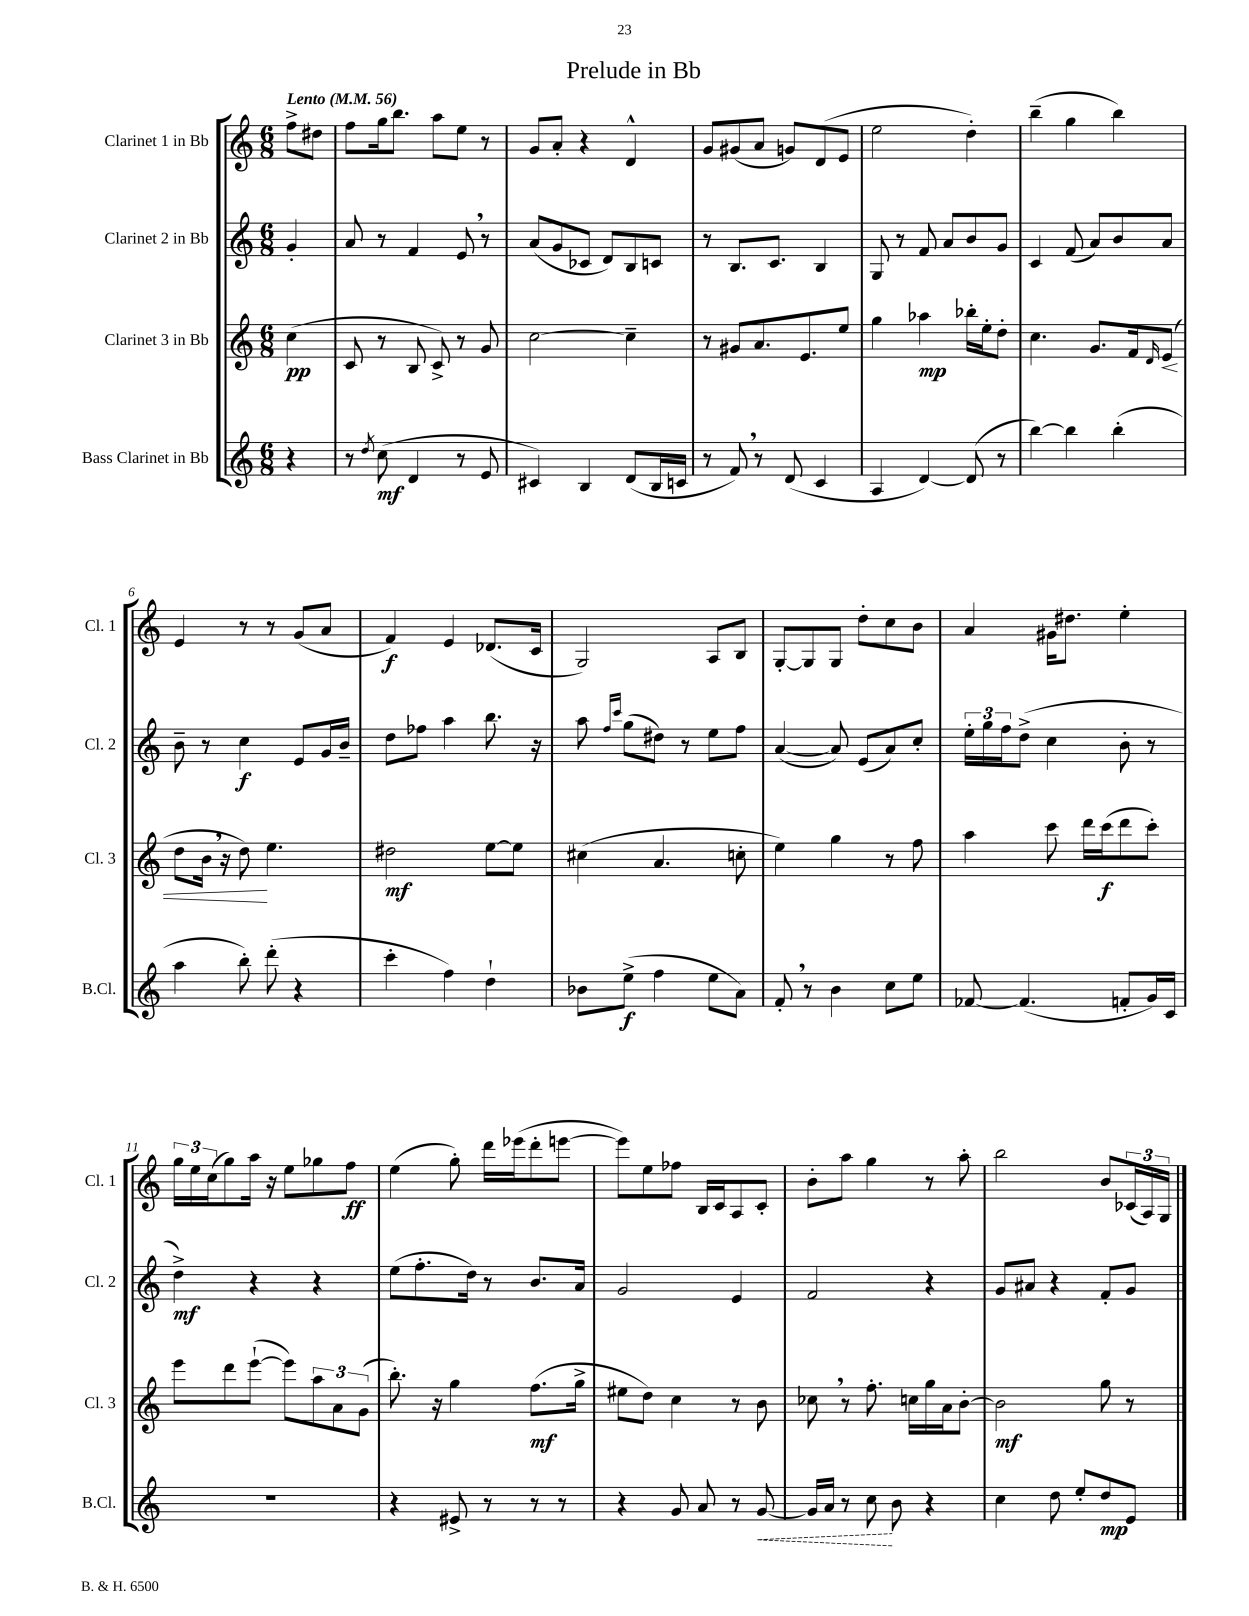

**kern	**dynam	**kern	**dynam	**kern	**dynam	**kern	**dynam
*part4	*part4	*part3	*part3	*part2	*part2	*part1	*part1
*staff4	*staff4	*staff3	*staff3	*staff2	*staff2	*staff1	*staff1
*I"Bass Clarinet in Bb	*	*I"Clarinet 3 in Bb	*	*I"Clarinet 2 in Bb	*	*I"Clarinet 1 in Bb	*
*I'B.Cl.	*	*I'Cl. 3	*	*I'Cl. 2	*	*I'Cl. 1	*
*clefG2	*	*clefG2	*	*clefG2	*	*clefG2	*
*k[]	*	*k[]	*	*k[]	*	*k[]	*
*M6/8	*	*M6/8	*	*M6/8	*	*M6/8	*
*MM56	*	*MM56	*	*MM56	*	*MM56	*
=	=	=	=	=	=	=	=
!	!	!	!	!	!	!LO:TX:a:B:t=Lento	!
4r	.	(4cc\	pp	4g'/	.	8ff^\L	.
.	.	.	.	.	.	8dd#X\J	.
=1	=1	=1	=1	=1	=1	=1	=1
8r	.	8c/	.	8a/	.	8ff\L	.
8qdd/	.	.	.	.	.	.	.
(8cc\	mf	8r	.	8r	.	16gg\k	.
.	.	.	.	.	.	8.bb\J	.
4d/	.	8B/	.	4f/	.	.	.
.	.	8c^/)	.	.	.	8aa\L	.
8r	.	8r	.	8e,/	.	8ee\J	.
8e/	.	8g/	.	8r	.	8r	.
=2	=2	=2	=2	=2	=2	=2	=2
4c#X/)	.	[2cc\	.	(8a/L	.	8g/L	.
.	.	.	.	8g/	.	8a'/J	.
4B/	.	.	.	8c-X/J	.	4r	.
.	.	.	.	8d/L)	.	.	.
(8d/L	.	4cc~\]	.	8B/	.	4d^^/	.
16B/L	.	.	.	8cn/J	.	.	.
16cn/JJ	.	.	.	.	.	.	.
=3	=3	=3	=3	=3	=3	=3	=3
8r	.	8r	.	8r	.	8g/L	.
8f,/)	.	8g#X/L	.	8.B/L	.	(8g#X/	.
8r	.	8.a/	.	.	.	8a/J	.
.	.	.	.	8.c/J	.	.	.
(8d/	.	.	.	.	.	8gn/L)	.
.	.	8.e/	.	.	.	.	.
4c/	.	.	.	4B/	.	(8d/	.
.	.	8ee/J	.	.	.	8e/J	.
=4	=4	=4	=4	=4	=4	=4	=4
4A/	.	4gg\	.	8G/	.	2ee\	.
.	.	.	.	8r	.	.	.
[4d/)	.	4aa-X\	mp	8f/	.	.	.
.	.	.	.	8a/L	.	.	.
(8d/]	.	16bb-X'\LL	.	8b/	.	4dd'\)	.
.	.	16ee'\J	.	.	.	.	.
8r	.	8dd'\J	.	8g/J	.	.	.
=5	=5	=5	=5	=5	=5	=5	=5
[4bb\)	.	4.cc\	.	4c/	.	(4bb~\	.
4bb\]	.	.	.	(8f/	.	4gg\	.
.	.	8.g/L	.	8a/L)	.	.	.
(4bb'\	.	.	.	8b/	.	4bb\)	.
.	.	16f/k	.	.	.	.	.
.	.	16qqd/	.	.	.	.	.
!	!	!	!LO:HP:b	!	!	!	!
.	.	(8e/J	<	8a/J	.	.	.
!!LO:LB:g=z
=6	=6	=6	=6	=6	=6	=6	=6
4aa\	.	8dd\L	.	8b~\	.	4e/	.
.	.	16b,\Jk	.	8r	.	.	.
.	.	16r	.	.	.	.	.
8bb'\)	.	8dd\)	.	4cc\	f	8r	.
(8ddd'\	.	4.ee\	[	.	.	8r	.
4r	.	.	.	8e/L	.	(8g/L	.
.	.	.	.	16g/L	.	8a/J	.
.	.	.	.	16b~/JJ	.	.	.
=7	=7	=7	=7	=7	=7	=7	=7
4ccc'\	.	2dd#X\	mf	8dd\L	.	4f/)	f
.	.	.	.	8ff-X\J	.	.	.
4ff\)	.	.	.	4aa\	.	4e/	.
4dd`\	.	[8ee\L	.	8.bb\	.	(8.d-X/L	.
.	.	8ee\J]	.	.	.	.	.
.	.	.	.	16r	.	16c/Jk	.
=8	=8	=8	=8	=8	=8	=8	=8
8b-X\L	.	(4cc#X\	.	8aa\	.	2G/)	.
.	.	.	.	16qqff/LL	.	.	.
.	.	.	.	16qqccc/JJ	.	.	.
(8ee^\J	f	.	.	(8gg\L	.	.	.
4ff\	.	4.a/	.	8dd#X\J)	.	.	.
.	.	.	.	8r	.	.	.
8ee\L	.	.	.	8ee\L	.	8A/L	.
8a\J)	.	8ccn'\	.	8ff\J	.	8B/J	.
=9	=9	=9	=9	=9	=9	=9	=9
8f',/	.	4ee\)	.	([4a/	.	[8G'/L	.
8r	.	.	.	.	.	8G/]	.
4b\	.	4gg\	.	8a/])	.	8G/J	.
.	.	.	.	(8e/L	.	8dd'\L	.
8cc\L	.	8r	.	8a/)	.	8cc\	.
8ee\J	.	8ff\	.	8cc'/J	.	8b\J	.
=10	=10	=10	=10	=10	=10	=10	=10
[8f-X/	.	4aa\	.	24ee'\LL	.	4a/	.
.	.	.	.	24gg\	.	.	.
.	.	.	.	24ff\J	.	.	.
(4.f-/]	.	.	.	(8dd^\J	.	.	.
.	.	8ccc\	.	4cc\	.	16g#X\KL	.
.	.	.	.	.	.	8.dd#X\J	.
.	.	16ddd\LL	.	.	.	.	.
.	.	(16ccc\J	f	.	.	.	.
8fn'/L	.	8ddd\	.	8b'\	.	4ee'\	.
16g/L)	.	8ccc'\J)	.	8r	.	.	.
16c/JJ	.	.	.	.	.	.	.
!!LO:LB:g=z
=11	=11	=11	=11	=11	=11	=11	=11
2.r	.	8eee\L	.	4dd^\)	mf	24gg\LL	.
.	.	.	.	.	.	24ee\	.
.	.	.	.	.	.	(24cc\J	.
.	.	8ddd\	.	.	.	8gg\)	.
.	.	([8eee`\J	.	4r	.	16aa\Jk	.
.	.	.	.	.	.	16r	.
.	.	8eee\L])	.	.	.	8ee\L	.
.	.	12aa\	.	4r	.	8gg-X\	.
.	.	12a\	.	.	.	.	.
.	.	.	.	.	.	8ff\J	ff
.	.	(12g\J	.	.	.	.	.
=12	=12	=12	=12	=12	=12	=12	=12
4r	.	8.bb'\)	.	(8ee\L	.	(4ee\	.
.	.	.	.	8.ff'\	.	.	.
.	.	16r	.	.	.	.	.
8e#X^/	.	4gg\	.	.	.	8gg'\)	.
.	.	.	.	16dd\Jk)	.	.	.
8r	.	.	.	8r	.	16ddd\LL	.
.	.	.	.	.	.	(16eee-X\J	.
8r	.	(8.ff\L	mf	8.b/L	.	8ddd'\	.
8r	.	.	.	.	.	[8eeen\J	.
.	.	16gg^\Jk	.	16a/Jk	.	.	.
=13	=13	=13	=13	=13	=13	=13	=13
4r	.	8ee#X\L	.	2g/	.	8eee\L])	.
.	.	8dd\J)	.	.	.	8ee\	.
8g/	.	4cc\	.	.	.	8ff-X\J	.
8a/	.	.	.	.	.	16B/LL	.
.	.	.	.	.	.	16c/J	.
8r	.	8r	.	4e/	.	8A/	.
!	!LO:HP:b	!	!	!	!	!	!
[8g/	<	8b\	.	.	.	8c'/J	.
=14	=14	=14	=14	=14	=14	=14	=14
16g/LL]	.	8cc-X,\	.	2f/	.	8b'\L	.
16a/JJ	.	.	.	.	.	.	.
8r	.	8r	.	.	.	8aa\J	.
8cc\	.	8.ff'\	.	.	.	4gg\	.
8b\	[	.	.	.	.	.	.
.	.	16ccn\LL	.	.	.	.	.
4r	.	16gg\	.	4r	.	8r	.
.	.	16a\J	.	.	.	.	.
.	.	[8b'\J	.	.	.	8aa'\	.
=15	=15	=15	=15	=15	=15	=15	=15
4cc\	.	2b\]	mf	8g/L	.	2bb\	.
.	.	.	.	8a#X/J	.	.	.
8dd\	.	.	.	4r	.	.	.
8ee'/L	.	.	.	.	.	.	.
8dd/	mp	8gg\	.	8f'/L	.	8b/L	.
8e/J	.	8r	.	8g/J	.	(24c-X/L	.
.	.	.	.	.	.	24A/)	.
.	.	.	.	.	.	24G/JJ	.
==	==	==	==	==	==	==	==
*-	*-	*-	*-	*-	*-	*-	*-
